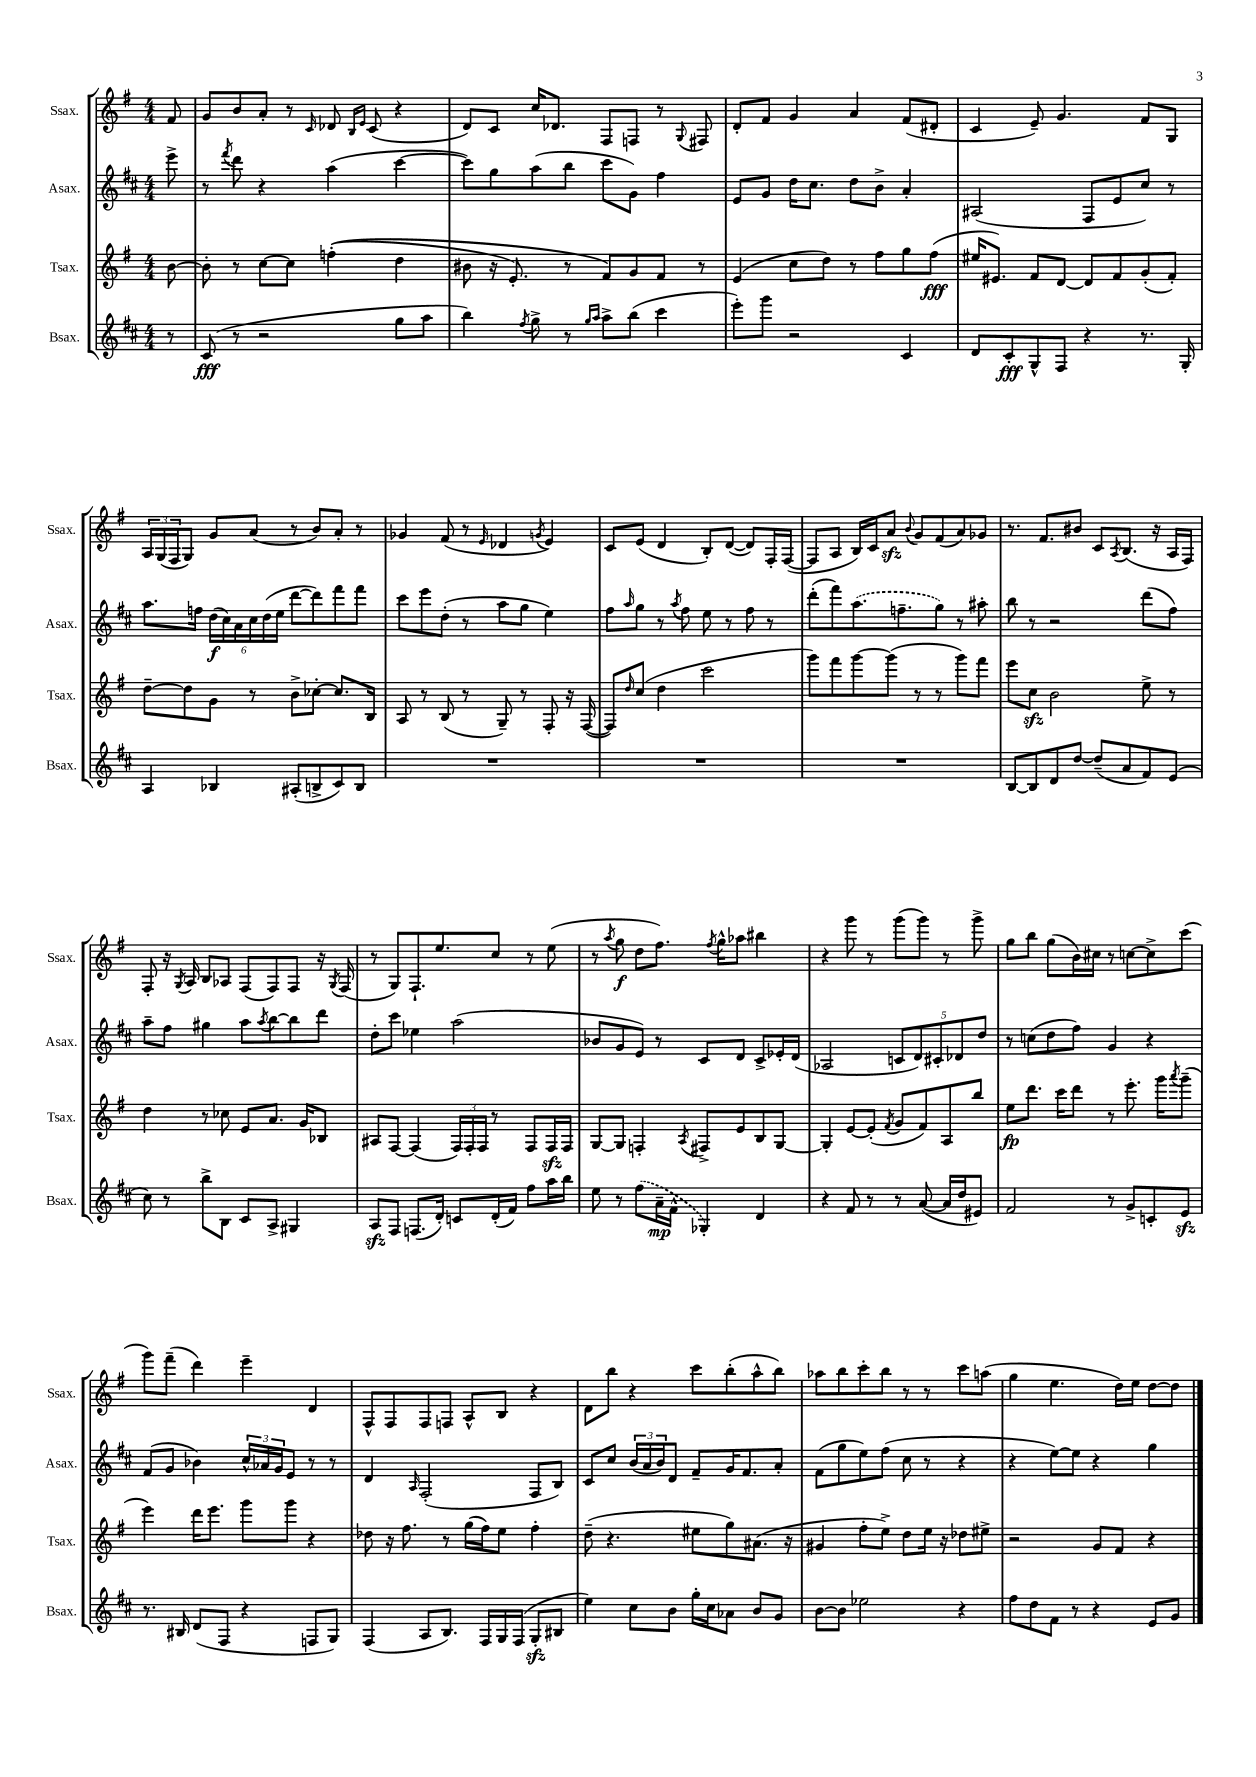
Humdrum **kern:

**kern	**dynam	**kern	**dynam	**kern	**dynam	**kern	**dynam
*part4	*part4	*part3	*part3	*part2	*part2	*part1	*part1
*staff4	*staff4	*staff3	*staff3	*staff2	*staff2	*staff1	*staff1
*I"Bsax.	*	*I"Tsax.	*	*I"Asax.	*	*I"Ssax.	*
*I'Bsax.	*	*I'Tsax.	*	*I'Asax.	*	*I'Ssax.	*
*clefG2	*	*clefG2	*	*clefG2	*	*clefG2	*
*k[f#c#]	*	*k[f#]	*	*k[f#c#]	*	*k[f#]	*
*M4/4	*	*M4/4	*	*M4/4	*	*M4/4	*
=	=	=	=	=	=	=	=
8r	.	[8b\	.	8eee^\	.	8f#/	.
=1	=1	=1	=1	=1	=1	=1	=1
(8c#/	fff	8b'\]	.	8r	.	8g/L	.
.	.	.	.	8qfff#/	.	.	.
8r	.	8r	.	8ddd\	.	8b/	.
2r	.	[8cc\L	.	4r	.	8a'/J	.
.	.	8cc\J]	.	.	.	8r	.
.	.	.	.	.	.	16qqc/	.
.	.	((4ffn'\	.	(4aa\	.	8d-X/	.
.	.	.	.	.	.	16qqB/LL	.
.	.	.	.	.	.	16qqe/JJ	.
.	.	.	.	.	.	(8c/	.
8gg\L	.	4dd\	.	[4ccc#\	.	4r	.
8aa\J	.	.	.	.	.	.	.
=2	=2	=2	=2	=2	=2	=2	=2
4bb\)	.	8b#X\	.	8ccc#\L])	.	8d/L)	.
.	.	16r	.	8gg\	.	8c/J	.
.	.	8.e'/)	.	.	.	.	.
8qff#/	.	.	.	.	.	.	.
8gg^\	.	.	.	(8aa\	.	16cc/KL	.
.	.	.	.	.	.	8.d-X/J	.
8r	.	8r	.	8bb\J	.	.	.
16qqgg/LL	.	.	.	.	.	.	.
16qqaa/JJ	.	.	.	.	.	.	.
8aa^\L	.	8f#/L)	.	8ccc#\L	.	8F#/L	.
(8bb\J	.	8g/	.	8g\J)	.	8Fn/J	.
4ccc#\	.	8f#/J	.	4ff#\	.	8r	.
.	.	.	.	.	.	8qqG/	.
.	.	8r	.	.	.	8F#X/	.
=3	=3	=3	=3	=3	=3	=3	=3
8eee'\L)	.	(4e/	.	8e/L	.	8d'/L	.
8ggg\J	.	.	.	8g/J	.	8f#/J	.
2r	.	8cc\L	.	16dd\KL	.	4g/	.
.	.	.	.	8.cc#\J	.	.	.
.	.	8dd\J)	.	.	.	.	.
.	.	8r	.	8dd\L	.	4a/	.
.	.	8ff#\L	.	8b^\J	.	.	.
4c#/	.	8gg\	.	4a'/	.	(8f#/L	.
.	.	(8ff#\J	fff	.	.	8d#X'/J	.
=4	=4	=4	=4	=4	=4	=4	=4
8d/L	.	16ee#X/KL	.	(2A#X/	.	4c/	.
.	.	8.e#X/J)	.	.	.	.	.
8c#'/	fff	.	.	.	.	.	.
8G^^/	.	8f#/L	.	.	.	8e~/)	.
8F#/J	.	[8d/J	.	.	.	4.g/	.
4r	.	8d/L]	.	8F#/L	.	.	.
.	.	8f#/	.	8e/	.	.	.
8.r	.	(8g'/	.	8cc#/J)	.	8f#/L	.
.	.	8f#'/J)	.	8r	.	8G/J	.
16G'/	.	.	.	.	.	.	.
!!LO:LB:g=z
=5	=5	=5	=5	=5	=5	=5	=5
4A/	.	[8dd~\L	.	8.aa\L	.	24A/LL	.
.	.	.	.	.	.	(24G/	.
.	.	.	.	.	.	24F#/J	.
.	.	8dd\]	.	.	.	8G/J)	.
.	.	.	.	16ffn\Jk	.	.	.
4B-X/	.	8g\J	.	(24dd\LL	f	8g/L	.
.	.	.	.	24cc#\)	.	.	.
.	.	.	.	24a\	.	.	.
.	.	8r	.	24cc#\	.	(8a/J	.
.	.	.	.	(24dd\	.	.	.
.	.	.	.	24ee\JJ	.	.	.
(8A#X'/L	.	8b^\L	.	[8ddd\L	.	8r	.
8Bn^/	.	[8cc-X'\J	.	8ddd\])	.	8b/L)	.
8c#/)	.	8.cc-/L]	.	8fff#\	.	8a'/J	.
8B/J	.	.	.	8fff#\J	.	8r	.
.	.	16B/Jk	.	.	.	.	.
=6	=6	=6	=6	=6	=6	=6	=6
1r	.	8A/	.	8ccc#\L	.	4g-X/	.
.	.	8r	.	8eee\	.	.	.
.	.	(8B/	.	(8dd'\J	.	(8f#/	.
.	.	8r	.	8r	.	8r	.
.	.	.	.	.	.	16qqe/	.
.	.	8G~/)	.	8aa\L	.	4d-X/	.
.	.	8r	.	8gg\J	.	.	.
.	.	.	.	.	.	8qgn/	.
.	.	8F#'/	.	4ee\)	.	4e/)	.
.	.	16r	.	.	.	.	.
.	.	([16F#/	.	.	.	.	.
=7	=7	=7	=7	=7	=7	=7	=7
1r	.	8F#/L])	.	8ff#\L	.	8c/L	.
.	.	16qqdd/	.	16qqaa/	.	.	.
.	.	(8cc/J	.	8gg\J	.	(8e/J	.
.	.	4dd\	.	8r	.	4d/	.
.	.	.	.	8qaa/	.	.	.
.	.	.	.	8ff#\	.	.	.
.	.	2ccc\	.	8ee\	.	8B'/L)	.
.	.	.	.	8r	.	([8d/J	.
.	.	.	.	8ff#\	.	8d/L])	.
.	.	.	.	8r	.	16F#'/L	.
.	.	.	.	.	.	([16F#/JJ	.
=8	=8	=8	=8	=8	=8	=8	=8
1r	.	8ggg\L)	.	(8ddd'\L	.	8F#/L]	.
.	.	8fff#\	.	8fff#\)	.	8A/J	.
.	.	[8ggg\	.	(8.aa\	.	16B/LL)	.
.	.	.	.	.	.	16c/J	.
.	.	(8ggg\J]	.	.	.	8azz/J	.
.	.	.	.	8.ffn~\	.	.	.
.	.	.	.	.	.	8qqb/	.
.	.	8r	.	.	.	8g/L	.
.	.	8r	.	8gg\J)	.	(8f#/	.
.	.	8ggg\L)	.	8r	.	8a/)	.
.	.	8fff#\J	.	8aa#X'\	.	8g-X/J	.
=9	=9	=9	=9	=9	=9	=9	=9
[8B/L	.	8eee\L	.	8bb\	.	8.r	.
8B/]	.	8cczz\J	.	8r	.	.	.
.	.	.	.	.	.	8.f#/L	.
8d/	.	2b\	.	2r	.	.	.
[8dd/J	.	.	.	.	.	8b#X/J	.
(8dd~/L]	.	.	.	.	.	8c/L	.
.	.	.	.	.	.	8qA/	.
8a/	.	.	.	.	.	(8.B/J	.
8f#/)	.	8ee^\	.	(8ddd\L	.	.	.
.	.	.	.	.	.	16r	.
(8e/J	.	8r	.	8ff#\J)	.	16A/LL	.
.	.	.	.	.	.	16F#/JJ)	.
!!LO:LB:g=z
=10	=10	=10	=10	=10	=10	=10	=10
8cc#\)	.	4dd\	.	8aa~\L	.	8F#'/	.
8r	.	.	.	8ff#\J	.	16r	.
.	.	.	.	.	.	8qG/	.
.	.	.	.	.	.	16A/	.
8bb^\L	.	8r	.	4gg#X\	.	8B/L	.
8B\J	.	8cc-X\	.	.	.	8A-X/J	.
8c#/L	.	8e/L	.	8aa\L	.	(8F#/L	.
.	.	.	.	8qaa/	.	.	.
8A^/J	.	8.a/J	.	[8bb\	.	8F#/)	.
4G#X/	.	.	.	8bb\]	.	8F#/J	.
.	.	16g/KL	.	.	.	.	.
.	.	8B-X/J	.	8ddd\J	.	16r	.
.	.	.	.	.	.	8qG/	.
.	.	.	.	.	.	(16F#/	.
=11	=11	=11	=11	=11	=11	=11	=11
8Azz/L	.	8A#X/L	.	8dd'\L	.	8r	.
8F#/J	.	[8F#/J	.	8ccc#\J	.	8G/L)	.
(8.Fn/L	.	(4F#/]	.	4ee-X\	.	8.F#`/	.
16d'/Jk)	.	.	.	.	.	8.ee/	.
8cn/L	.	24F#/LL)	.	(2aa\	.	.	.
.	.	24F#'/	.	.	.	.	.
.	.	24F#/JJ	.	.	.	.	.
(16d'/L	.	8r	.	.	.	8cc/J	.
16f#/JJ)	.	.	.	.	.	.	.
8ff#\L	.	8F#/L	.	.	.	8r	.
16aa\L	.	16F#zz/L	.	.	.	(8ee\	.
16bb\JJ	.	16F#/JJ	.	.	.	.	.
=12	=12	=12	=12	=12	=12	=12	=12
8ee\	.	[8G/L	.	8b-X/L	.	8r	.
.	.	.	.	.	.	8qaa/	.
8r	.	8G/J]	.	8g/	.	8gg\	f
(8ff#\L	.	4Fn'/	.	8e/J)	.	8dd\L	.
16a~\L	mp	.	.	8r	.	8.ff#\J)	.
16f#^^\JJ	.	.	.	.	.	.	.
.	.	8qA/	.	.	.	.	.
4G-X'/)	.	8F#X^/L	.	8c#/L	.	.	.
.	.	.	.	.	.	8qff#/	.
.	.	.	.	.	.	16gg^^\KL	.
.	.	8e/	.	8d/J	.	8aa-X\J	.
4d/	.	8B/	.	8c#^/L	.	4bb#X\	.
.	.	[8G/J	.	16e-X'/L	.	.	.
.	.	.	.	(16d/JJ	.	.	.
=13	=13	=13	=13	=13	=13	=13	=13
4r	.	4G'/]	.	2A-X/	.	4r	.
8f#/	.	[8e/L	.	.	.	8ggg\	.
8r	.	(8e'/J]	.	.	.	8r	.
.	.	8qf#/	.	.	.	.	.
8r	.	8g/L	.	10cn/L	.	(8ggg\L	.
.	.	.	.	10d/)	.	.	.
([8a/	.	8f#/)	.	.	.	8ggg\J)	.
.	.	.	.	10c#X'/	.	.	.
16a/LL]	.	8A/	.	.	.	8r	.
.	.	.	.	10d-X/	.	.	.
16dd/J	.	.	.	.	.	.	.
8e#X/J)	.	8bb/J	.	.	.	8ggg^\	.
.	.	.	.	10dd/J	.	.	.
=14	=14	=14	=14	=14	=14	=14	=14
2f#/	.	8ee\L	fp	8r	.	8gg\L	.
.	.	8.ddd\J	.	(8ccn\L	.	8bb\J	.
.	.	.	.	8dd\	.	(8gg\L	.
.	.	16ccc\KL	.	.	.	.	.
.	.	8ddd\J	.	8ff#\J)	.	16b\L)	.
.	.	.	.	.	.	16cc#X\JJ	.
8r	.	8r	.	4g/	.	8r	.
8g^/L	.	8.eee'\	.	.	.	[8ccn\L	.
8cn'/	.	.	.	4r	.	8cc^\]	.
.	.	16ggg\KL	.	.	.	.	.
.	.	8qaaa/	.	.	.	.	.
8ezz/J	.	(8ggg~\J	.	.	.	(8ccc\J	.
!!LO:LB:g=z
=15	=15	=15	=15	=15	=15	=15	=15
8.r	.	4eee\)	.	(8f#/L	.	8ggg\L)	.
.	.	.	.	8g/J	.	(8fff#~\J	.
16B#X/	.	.	.	.	.	.	.
(8d/L	.	16ddd\KL	.	4b-X\)	.	4ddd\)	.
.	.	8.eee\J	.	.	.	.	.
8F#/J	.	.	.	.	.	.	.
4r	.	8ggg\L	.	24cc#^^/LL	.	4eee~\	.
.	.	.	.	24a-X/	.	.	.
.	.	.	.	24g/J	.	.	.
.	.	8ggg\J	.	8e/J	.	.	.
8Fn/L	.	4r	.	8r	.	4d/	.
8G/J)	.	.	.	8r	.	.	.
=16	=16	=16	=16	=16	=16	=16	=16
(4F#/	.	8dd-X\	.	4d/	.	8F#^^/L	.
.	.	16r	.	.	.	8F#/	.
.	.	8.ff#\	.	.	.	.	.
.	.	.	.	16qqA/	.	.	.
8A/L	.	.	.	(2F#'/	.	8F#/	.
8.B/J)	.	8r	.	.	.	8Fn/J	.
.	.	(16gg\LL	.	.	.	8A^^/L	.
16F#/LL	.	16ff#\J)	.	.	.	.	.
16G/	.	8ee\J	.	.	.	8B/J	.
(16F#/JJ	.	.	.	.	.	.	.
8Gzz'/L	.	4ff#'\	.	8F#/L	.	4r	.
8B#X/J	.	.	.	8B/J)	.	.	.
=17	=17	=17	=17	=17	=17	=17	=17
4ee\)	.	(8dd~\	.	8c#/L	.	8d\L	.
.	.	4.r	.	8cc#/J	.	8bb\J	.
8cc#\L	.	.	.	(24b/LL	.	4r	.
.	.	.	.	24a/	.	.	.
.	.	.	.	24b/J)	.	.	.
8b\J	.	.	.	8d/J	.	.	.
16gg'\LL	.	8ee#X\L	.	8f#~/L	.	8ccc\L	.
16cc#\J	.	.	.	.	.	.	.
8a-X\J	.	8gg\)	.	16g/K	.	(8bb'\	.
.	.	.	.	8.f#/	.	.	.
8b/L	.	(8.a#X\J	.	.	.	8aa^^\	.
8g/J	.	.	.	8a'/J	.	8bb\J)	.
.	.	16r	.	.	.	.	.
=18	=18	=18	=18	=18	=18	=18	=18
[8b\L	.	4g#X/	.	(8f#\L	.	8aa-X\L	.
8b\J]	.	.	.	8gg\	.	8bb\	.
2ee-X\	.	8ff#'\L	.	8ee\)	.	8ccc'\	.
.	.	8ee^\J)	.	(8ff#\J	.	8bb\J	.
.	.	8dd\L	.	8cc#\	.	8r	.
.	.	16ee\Jk	.	8r	.	8r	.
.	.	16r	.	.	.	.	.
4r	.	8dd-X\L	.	4r	.	8ccc\L	.
.	.	8ee#X^\J	.	.	.	(8aan\J	.
=19	=19	=19	=19	=19	=19	=19	=19
8ff#\L	.	2r	.	4r	.	4gg\	.
8dd\	.	.	.	.	.	.	.
8f#\J	.	.	.	[8ee\L)	.	4.ee\	.
8r	.	.	.	8ee\J]	.	.	.
4r	.	8g/L	.	4r	.	.	.
.	.	8f#/J	.	.	.	16dd\LL)	.
.	.	.	.	.	.	16ee\JJ	.
8e/L	.	4r	.	4gg\	.	[8dd\L	.
8g/J	.	.	.	.	.	8dd\J]	.
==	==	==	==	==	==	==	==
*-	*-	*-	*-	*-	*-	*-	*-
